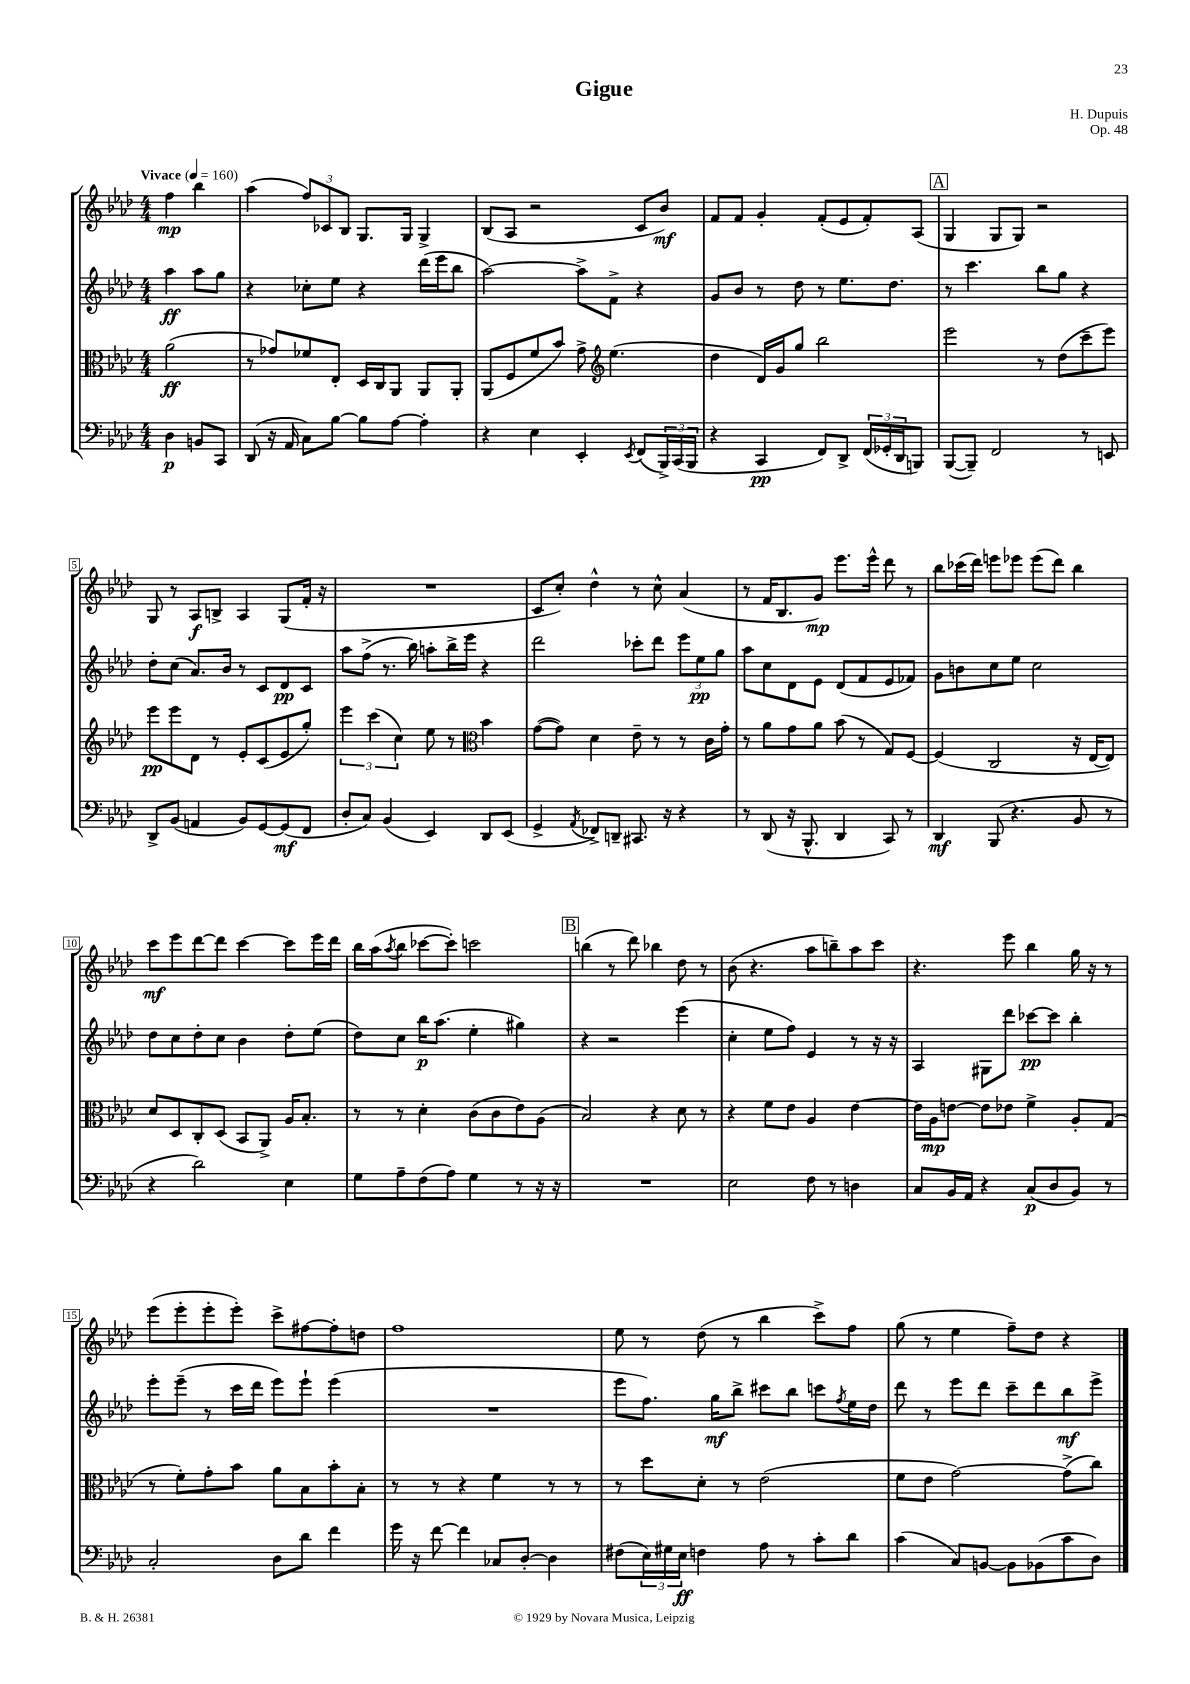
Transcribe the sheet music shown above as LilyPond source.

\header { title = "Gigue" composer = "H. Dupuis" opus = "Op. 48" }
<<
\new StaffGroup <<
\new Staff = "s0" {
    \clef treble \key aes \major \numericTimeSignature \time 4/4 \partial 2 \tempo "Vivace" 4 = 160
    f''4\mp bes''4 |
    aes''4( \tuplet 3/2 { f''8) ces'8 bes8 } g8. g16 g4-> |
    bes8( aes8 r2 c'8 bes'8\mf) |
    f'8 f'8 g'4-. f'8-.( ees'8 f'8-.) aes8( |
    \mark \markup { \box "A" } g4 g8 g8) r2 |
    g8 r8 aes8\f b8-> aes4 g8( f'16-. r16 |
    R1 |
    c'8 c''8-.) des''4-^ r8 c''8-^ aes'4( |
    r8 f'16 bes8. g'8\mp) ees'''8. ees'''16-^ des'''8 r8 |
    bes''8 ces'''16( des'''16) e'''8 ees'''8 ees'''8( des'''8) bes''4 |
    c'''8\mf ees'''8 des'''8~ des'''8 c'''4~ c'''8 ees'''16 des'''16 |
    bes''16 aes''16( \acciaccatura { aes''8 } bes''8 ces'''8~ ces'''8-.) c'''2 |
    \mark \markup { \box "B" } b''4( r8 des'''8) bes''4 des''8 r8 |
    bes'8( r4. aes''8 b''8--) aes''8 c'''8 |
    r4. ees'''8 bes''4 g''16 r16 r8 |
    ees'''8( ees'''8-. ees'''8-. ees'''8-.) c'''8-> fis''8~ fis''8-. d''8 |
    f''1 |
    ees''8 r8 des''8( r8 bes''4 c'''8->) f''8 |
    g''8( r8 ees''4 f''8--) des''8 r4 \bar "|." |
}
\new Staff = "s1" {
    \clef treble \key aes \major \numericTimeSignature \time 4/4 \partial 2
    aes''4\ff aes''8 g''8 |
    r4 ces''8-. ees''8 r4 des'''16( ees'''16 bes''8 |
    aes''2~) aes''8-> f'8-> r4 |
    g'8 bes'8 r8 des''8 r8 ees''8. des''8. |
    \mark \markup { \box "A" } r8 c'''4. bes''8 g''8 r4 |
    des''8-. c''8( aes'8.) bes'16 r8 c'8 des'8\pp c'8 |
    aes''8 f''8->( r8. bes''16) a''8-. bes''16-> ees'''16 r4 |
    des'''2 ces'''8-. des'''8 \tuplet 3/2 { ees'''8 ees''8\pp g''8 } |
    aes''8 c''8 des'8 ees'8 des'8( f'8 ees'8 fes'8) |
    g'8 b'8 c''8 ees''8 c''2 |
    des''8 c''8 des''8-. c''8 bes'4 des''8-. ees''8( |
    des''8) c''8 bes''16\p aes''8.( ees''4-. gis''4) |
    \mark \markup { \box "B" } r4 r2 ees'''4( |
    c''4-. ees''8 f''8) ees'4 r8 r16 r16 |
    aes4 gis8 des'''8 ces'''8~\pp ces'''8 bes''4-. |
    ees'''8-. ees'''8--( r8 c'''16 des'''16 ees'''8) ees'''8-! ees'''4( |
    R1 |
    ees'''8 f''8.) g''16\mf bes''8-> cis'''8 bes''8 c'''8 \acciaccatura { f''8 } ees''16 des''16 |
    des'''8 r8 ees'''8 des'''8 c'''8-- des'''8 bes''8\mf ees'''8-> \bar "|." |
}
\new Staff = "s2" {
    \clef alto \key aes \major \numericTimeSignature \time 4/4 \partial 2
    aes'2\ff( |
    r8 ges'8) fes'8 ees8-. des16 c16 aes,8 aes,8 aes,8-. |
    aes,8( f8 f'8 bes'8) g'8-> \clef treble ees''4.( |
    des''4 des'16) g'16 g''8 bes''2 |
    \mark \markup { \box "A" } ees'''2 r8 des''8( c'''8-- ees'''8) |
    ees'''8\pp ees'''8 des'8 r8 ees'8-. c'8( ees'8 g''8-.) |
    \tuplet 3/2 { ees'''4 c'''4( c''4) } ees''8 r8 \clef alto bes'4 |
    g'8~( g'8) des'4 ees'8-- r8 r8 c'16 g'16-. |
    r8 aes'8 g'8 aes'8 bes'8( r8 g8) f8~ |
    f4( c2 r16 ees16~ ees8) |
    des'8 des8 c8-. des8( bes,8 aes,8->) aes16 bes8.-. |
    r8 r8 des'4-. c'8( c'8 ees'8) aes8( |
    \mark \markup { \box "B" } bes2) r4 des'8 r8 |
    r4 f'8 ees'8 aes4 ees'4~ |
    ees'16 aes16\mp e'8~ e'8 ees'8 f'4-> aes8-. g8( |
    r8 f'8-.) g'8-. bes'8 aes'8 bes8 bes'8-. bes8-. |
    r8 r8 r4 f'4 r8 r8 |
    r8 des''8 des'8-. r8 ees'2( |
    f'8 ees'8 g'2~) g'8->( c''8) \bar "|." |
}
\new Staff = "s3" {
    \clef bass \key aes \major \numericTimeSignature \time 4/4 \partial 2
    des4\p b,8 c,8 |
    des,8( r16 aes,16 c8) bes8~ bes8 aes8~ aes4-. |
    r4 ees4 ees,4-. \acciaccatura { ees,8 } f,8( \tuplet 3/2 { bes,,16->) c,16( bes,,16 } |
    r4 c,4\pp f,8) des,8-> \tuplet 3/2 { f,16( ges,16-. des,16 } b,,8) |
    \mark \markup { \box "A" } bes,,8~( bes,,8--) f,2 r8 e,8 |
    des,8-> bes,8( a,4 bes,8) g,8~ g,8\mf( f,8 |
    des8-. c8) bes,4( ees,4) des,8 ees,8( |
    g,4-> \acciaccatura { aes,8 } fes,8->) d,8-- cis,8. r16 r4 |
    r8 des,8( r16 bes,,8.-^ des,4 c,8) r8 |
    des,4\mf bes,,8( r4. bes,8 r8 |
    r4 des'2) ees4 |
    g8 aes8-- f8( aes8) g4 r8 r16 r16 |
    \mark \markup { \box "B" } R1 |
    ees2 f8 r8 d4 |
    c8 bes,16 aes,16 r4 c8\p( des8 bes,8) r8 |
    c2-. des8 des'8 f'4 |
    g'16 r16 f'8~ f'4 ces8 des8~-. des4 |
    fis8( \tuplet 3/2 { ees16) gis16 ees16\ff } f4 aes8 r8 c'8-. des'8 |
    c'4( c8) b,8~ b,8 bes,8( c'8 des8) \bar "|." |
}
>>
>>
\layout { \context { \Score \override BarNumber.stencil = #(make-stencil-boxer 0.1 0.3 ly:text-interface::print) } }
